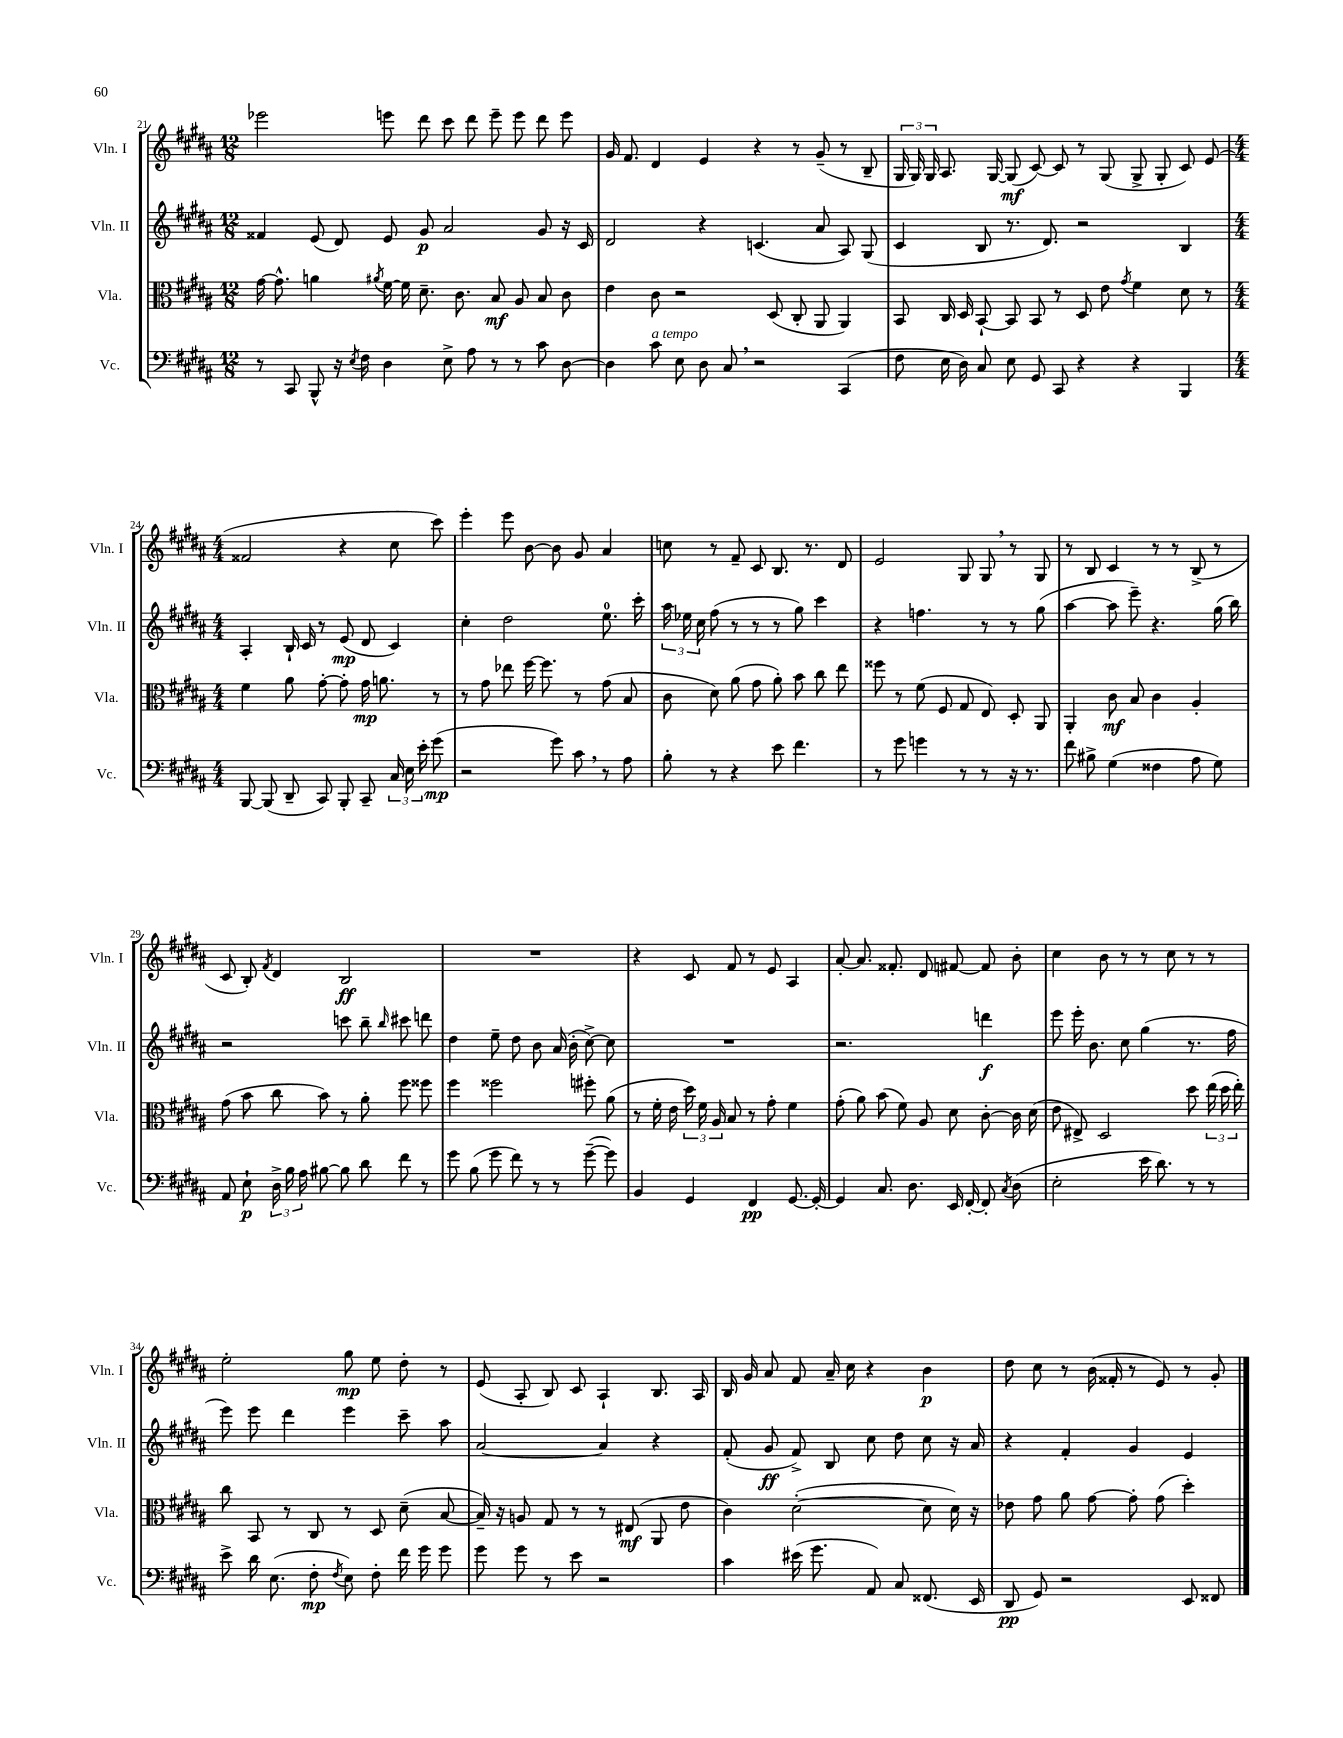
<<
\new StaffGroup <<
\new Staff = "s0" \with { instrumentName = "Vln. I" shortInstrumentName = "Vln. I" } {
    \clef treble \key b \major \numericTimeSignature \time 12/8
    \autoBeamOff ees'''2 e'''8 dis'''8 cis'''8 dis'''8 e'''8-- e'''8 dis'''8 e'''8 |
    gis'16 fis'8. dis'4 e'4 r4 r8 gis'8--( r8 b8-- |
    \tuplet 3/2 { gis16 gis16) gis16 } ais8. gis16~ gis8\mf( cis'8~) cis'8 r8 gis8( gis8-> gis8-. cis'8) e'8( |
    \numericTimeSignature \time 4/4 fisis'2 r4 cis''8 cis'''8) |
    e'''4-. e'''8 b'8~ b'8 gis'8 ais'4 |
    c''8 r8 fis'8-- cis'8 b8. r8. dis'8 |
    e'2 gis8 gis8 \breathe r8 gis8 |
    r8 b8 cis'4 r8 r8 b8->( r8 |
    cis'8 b8-.) \acciaccatura { fis'8 } dis'4 b2\ff |
    R1 |
    r4 cis'8 fis'8 r8 e'8 ais4 |
    ais'8~-. ais'8. fisis'8.-. dis'8 fis'8~ fis'8 b'8-. |
    cis''4 b'8 r8 r8 cis''8 r8 r8 |
    e''2-. gis''8\mp e''8 dis''8-. r8 |
    e'8( ais8-. b8) cis'8 ais4-! b8. ais16 |
    b16 gis'16 ais'8 fis'8 ais'16-- cis''16 r4 b'4\p |
    dis''8 cis''8 r8 b'16( fisis'16-. r8 e'8) r8 gis'8-. \bar "|." |
}
\new Staff = "s1" \with { instrumentName = "Vln. II" shortInstrumentName = "Vln. II" } {
    \clef treble \key b \major \numericTimeSignature \time 12/8
    \autoBeamOff fisis'4 e'8( dis'8) e'8 gis'8\p ais'2 gis'8 r16 cis'16 |
    dis'2 r4 c'4.( ais'8 ais8) gis8( |
    cis'4 b8 r8. dis'8.) r2 b4 |
    \numericTimeSignature \time 4/4 ais4-. b16-! cis'16 r8 e'8\mp( dis'8 cis'4) |
    cis''4-. dis''2 e''8.-0 cis'''16-. |
    \tuplet 3/2 { ais''16 ees''16 cis''16 } fis''8( r8 r8 r8 gis''8) cis'''4 |
    r4 f''4. r8 r8 gis''8( |
    ais''4~ ais''8 e'''8--) r4. gis''16( b''16) |
    r2 c'''8 b''8-- \grace { b''16 } cis'''8 d'''8 |
    dis''4 e''8-- dis''8 b'8 ais'16( b'16-. cis''8~->) cis''8 |
    R1 |
    r2. d'''4\f |
    e'''8 e'''16-. b'8. cis''8 gis''4( r8. fis''16 |
    e'''8) e'''8 dis'''4 e'''4 cis'''8-- ais''8 |
    ais'2~ ais'4 r4 |
    fis'8-.( gis'8\ff fis'8->) b8 cis''8 dis''8 cis''8 r16 ais'16 |
    r4 fis'4-. gis'4 e'4 \bar "|." |
}
\new Staff = "s2" \with { instrumentName = "Vla." shortInstrumentName = "Vla." } {
    \clef alto \key b \major \numericTimeSignature \time 12/8
    \autoBeamOff gis'16~ gis'8.-^ a'4 \acciaccatura { ais'8 } fis'16~ fis'16 dis'8.-- cis'8. b8\mf ais8 b8 cis'8 |
    e'4 cis'8 r2 dis8( cis8-. ais,8 ais,4) |
    b,8 cis16 dis16 b,8~-! b,8 b,8 r8 dis8 e'8 \acciaccatura { gis'8 } fis'4 dis'8 r8 |
    \numericTimeSignature \time 4/4 fis'4 ais'8 gis'8~-. gis'8-. gis'16\mp a'8. r8 |
    r8 gis'8 ees''8 fis''16~ fis''8. r8 gis'8( b8 |
    cis'8 dis'8) ais'8( gis'8 ais'8-.) b'8 cis''8 e''8 |
    fisis''8 r8 fis'8( fis8 gis8 e8) dis8-. ais,8 |
    ais,4-. cis'8\mf b8 cis'4 ais4-. |
    gis'8( b'8 cis''8 b'8) r8 ais'8-. fis''8 fisis''8 |
    fis''4 fisis''2 fis''8-. ais'8( |
    r8 fis'16-. e'16 \tuplet 3/2 { dis''16) fis'16 ais16 } b8 r8 gis'8-. fis'4 |
    gis'8-.( ais'8) b'8( fis'8) ais8 dis'8 cis'8~-. cis'16 dis'16( |
    e'8 eis8->) dis2 dis''8 \tuplet 3/2 { e''16( dis''16 e''16-.) } |
    cis''8 b,8 r8 cis8 r8 dis8 dis'8--( b8~ |
    b16--) r16 a8 gis8 r8 r8 eis8\mf( ais,8 e'8 |
    cis'4) dis'2~-.( dis'8 dis'16) r16 |
    ees'8 gis'8 ais'8 gis'8~ gis'8-. gis'8( dis''4-.) \bar "|." |
}
\new Staff = "s3" \with { instrumentName = "Vc." shortInstrumentName = "Vc." } {
    \clef bass \key b \major \numericTimeSignature \time 12/8
    \autoBeamOff r8 cis,8 b,,8-^ r16 \acciaccatura { e8 } fis16 dis4 e8-> ais8 r8 r8 cis'8 dis8~ |
    dis4 cis'8^\markup { \italic "a tempo" } e8 dis8 cis8 \breathe r2 cis,4( |
    fis8 e16 dis16) cis8 e8 gis,8 cis,8 r4 r4 b,,4 |
    \numericTimeSignature \time 4/4 b,,8~ b,,8( dis,8-- cis,8) b,,8-. cis,8-- \tuplet 3/2 { cis16 e16 e'16-. } gis'8\mp( |
    r2 gis'8) cis'8 \breathe r8 ais8 |
    b8-. r8 r4 e'8 fis'4. |
    r8 gis'8 g'4 r8 r8 r16 r8. |
    fis'8 bis8-> gis4( fisis4 ais8 gis8) |
    ais,8 e8-!\p \tuplet 3/2 { dis16-> b16 ais16 } bis8~ bis8 dis'8 fis'8 r8 |
    gis'8 b8( gis'8 fis'8) r8 r8 gis'8~--( gis'8) |
    b,4 gis,4 fis,4\pp gis,8.~ gis,16~-. |
    gis,4 cis8. dis8. e,16 fis,16~-. fis,8-. \acciaccatura { cis8 } dis8( |
    e2-. e'16 dis'8.) r8 r8 |
    e'8-> dis'16 e8.( fis8-.\mp \acciaccatura { fis8 } e8) fis8-. fis'16 gis'16 gis'8 |
    gis'8 gis'8 r8 e'8 r2 |
    cis'4 eis'16( gis'8. ais,8) cis8 fisis,8.( e,16 |
    dis,8\pp gis,8) r2 e,8 fisis,8 \bar "|." |
}
>>
>>
\layout { \context { \Score currentBarNumber = #21 } }
